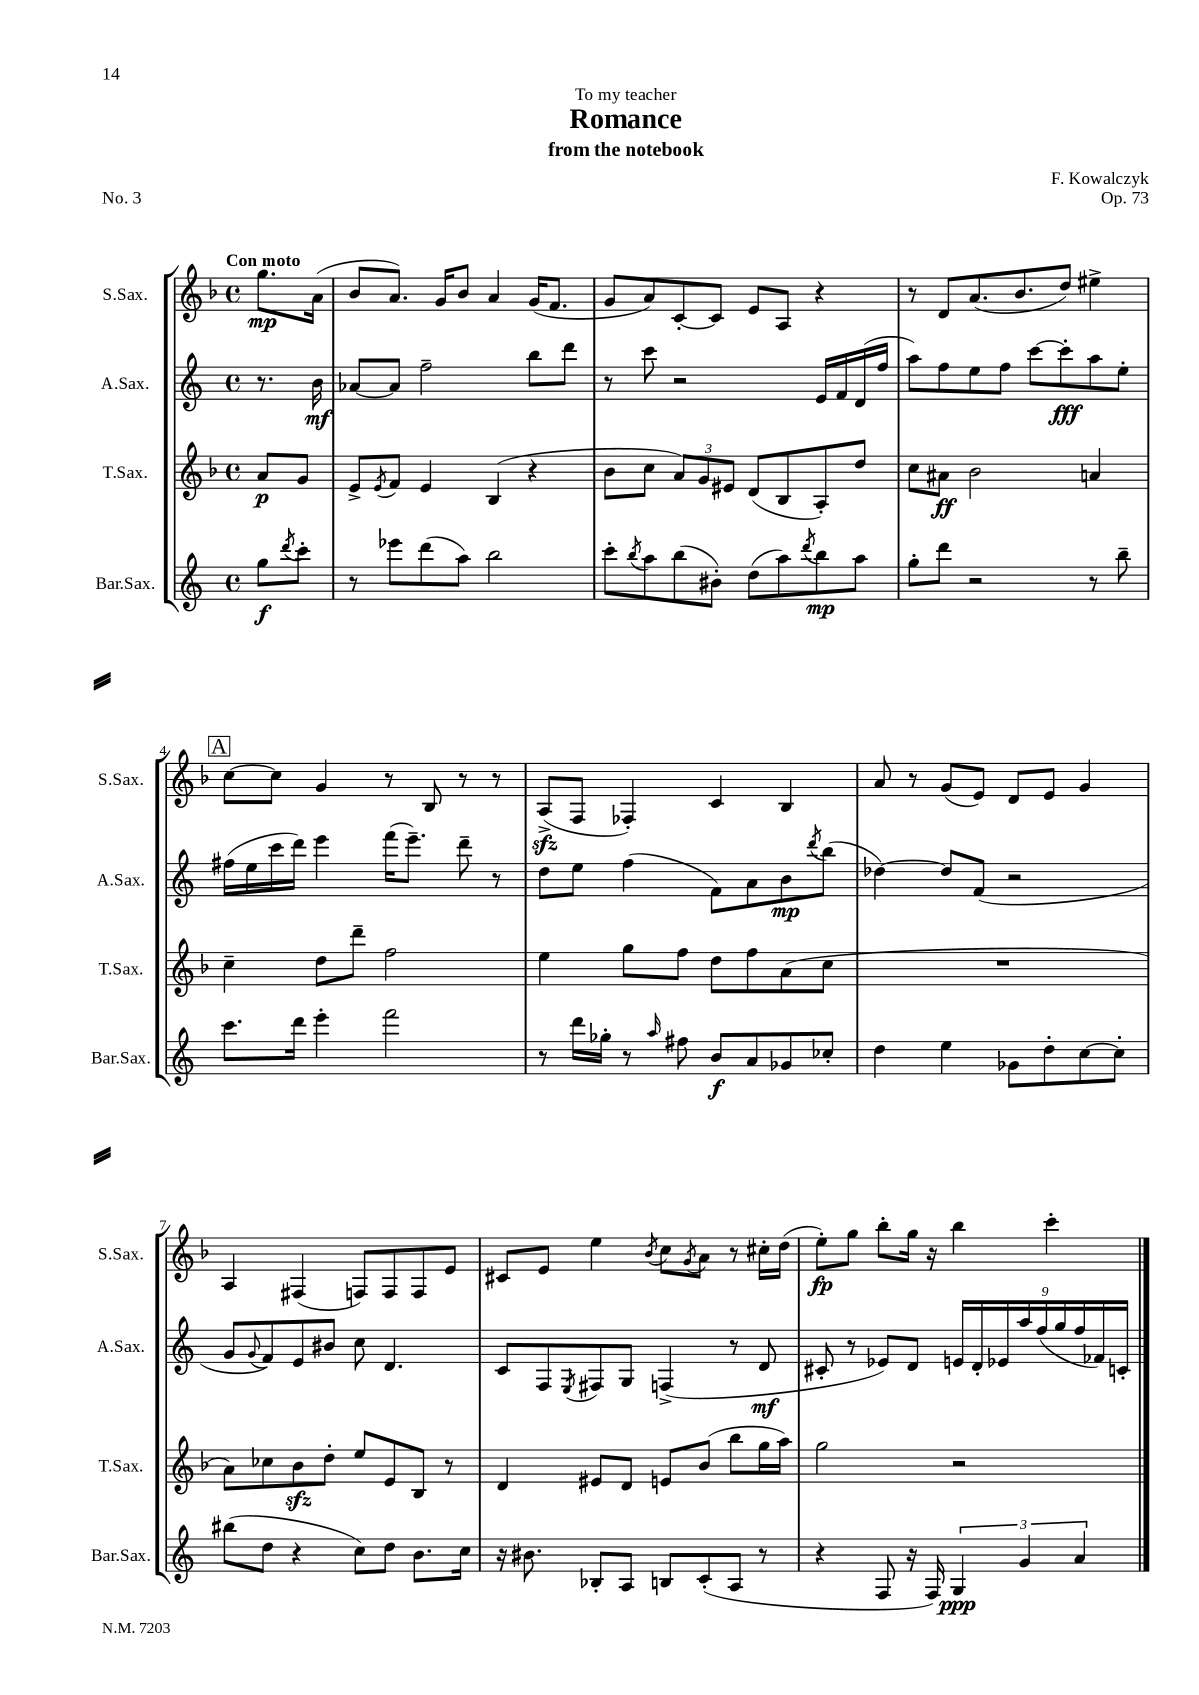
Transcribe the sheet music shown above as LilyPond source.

\header { title = "Romance" composer = "F. Kowalczyk" subtitle = "from the notebook" dedication = "To my teacher" opus = "Op. 73" piece = "No. 3" }
<<
\new StaffGroup <<
\new Staff = "s0" \with { instrumentName = "S.Sax." shortInstrumentName = "S.Sax." } {
    \clef treble \key f \major \defaultTimeSignature \time 4/4 \partial 4 \tempo "Con moto"
    g''8.\mp a'16( |
    bes'8 a'8.) g'16 bes'8 a'4 g'16( f'8. |
    g'8 a'8) c'8~-. c'8 e'8 a8 r4 |
    r8 d'8 a'8.( bes'8. d''8) eis''4-> |
    \mark \markup { \box "A" } c''8~ c''8 g'4 r8 bes8 r8 r8 |
    a8->\sfz( f8 fes4-.) c'4 bes4 |
    a'8 r8 g'8( e'8) d'8 e'8 g'4 |
    a4 fis4( f8) f8 f8 e'8 |
    cis'8 e'8 e''4 \acciaccatura { bes'8 } c''8 \acciaccatura { g'8 } a'8 r8 cis''16-. d''16( |
    e''8-.\fp) g''8 bes''8-. g''16 r16 bes''4 c'''4-. \bar "|." |
}
\new Staff = "s1" \with { instrumentName = "A.Sax." shortInstrumentName = "A.Sax." } {
    \clef treble \key c \major \defaultTimeSignature \time 4/4 \partial 4
    r8. b'16\mf |
    aes'8~ aes'8 f''2-- b''8 d'''8 |
    r8 c'''8 r2 e'16 f'16 d'16( f''16 |
    a''8) f''8 e''8 f''8 c'''8~ c'''8-.\fff a''8 e''8-. |
    \mark \markup { \box "A" } fis''16( e''16 c'''16 d'''16) e'''4 f'''16( e'''8.--) d'''8-- r8 |
    d''8 e''8 f''4( f'8) a'8 b'8\mp \acciaccatura { d'''8 } b''8( |
    des''4~) des''8 f'8( r2 |
    g'8 \appoggiatura { g'8 } f'8) e'8 bis'8 c''8 d'4. |
    c'8 f8 \acciaccatura { e8 } fis8 g8 f4->( r8 d'8\mf |
    cis'8-. r8 ees'8) d'8 \tuplet 9/8 { e'16 d'16-. ees'16 a''16 f''16( g''16 f''16 fes'16) c'16-. } \bar "|." |
}
\new Staff = "s2" \with { instrumentName = "T.Sax." shortInstrumentName = "T.Sax." } {
    \clef treble \key f \major \defaultTimeSignature \time 4/4 \partial 4
    a'8\p g'8 |
    e'8-> \acciaccatura { e'8 } f'8 e'4 bes4( r4 |
    bes'8 c''8 \tuplet 3/2 { a'8) g'8 eis'8 } d'8( bes8 a8-.) d''8 |
    c''8 ais'8\ff bes'2 a'4 |
    \mark \markup { \box "A" } c''4-- d''8 d'''8-- f''2 |
    e''4 g''8 f''8 d''8 f''8 a'8( c''8 |
    R1 |
    a'8) ces''8 bes'8\sfz d''8-. e''8 e'8 bes8 r8 |
    d'4 eis'8 d'8 e'8 bes'8( bes''8 g''16 a''16) |
    g''2 r2 \bar "|." |
}
\new Staff = "s3" \with { instrumentName = "Bar.Sax." shortInstrumentName = "Bar.Sax." } {
    \clef treble \key c \major \defaultTimeSignature \time 4/4 \partial 4
    g''8\f \acciaccatura { d'''8 } c'''8-. |
    r8 ees'''8 d'''8( a''8) b''2 |
    c'''8-. \acciaccatura { b''8 } a''8 b''8( bis'8-.) d''8( a''8) \acciaccatura { d'''8 } b''8\mp a''8 |
    g''8-. d'''8 r2 r8 b''8-- |
    \mark \markup { \box "A" } c'''8. d'''16 e'''4-. f'''2 |
    r8 d'''16 ges''16-. r8 \grace { a''16 } fis''8 b'8\f a'8 ges'8 ces''8-. |
    d''4 e''4 ges'8 d''8-. c''8~ c''8-. |
    bis''8( d''8 r4 c''8) d''8 b'8. c''16 |
    r16 bis'8. bes8-. a8 b8 c'8-.( a8 r8 |
    r4 f8 r16 f16) \tuplet 3/2 { g4\ppp g'4 a'4 } \bar "|." |
}
>>
>>
